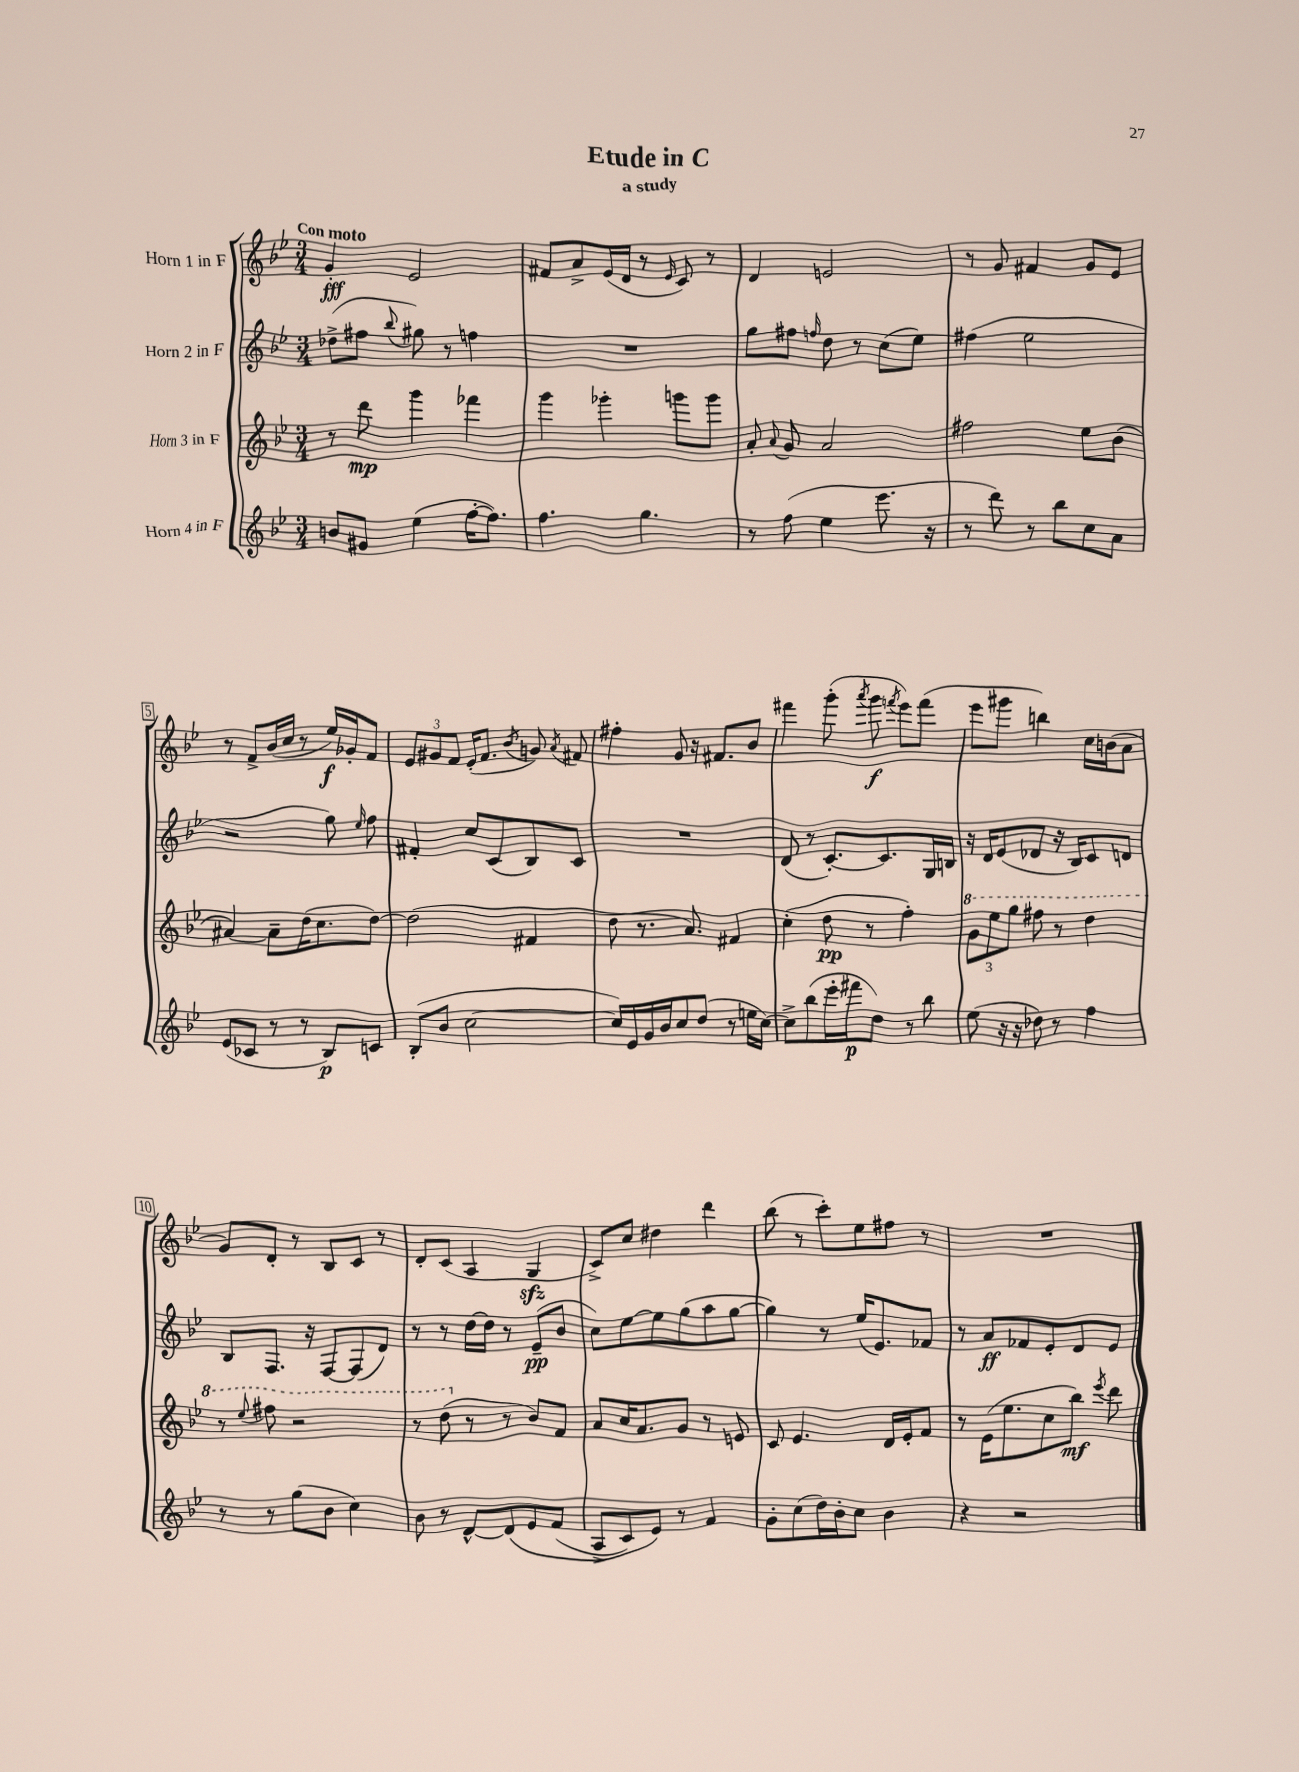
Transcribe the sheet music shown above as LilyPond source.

\header { title = "Etude in C" subtitle = "a study" }
<<
\new StaffGroup <<
\new Staff = "s0" \with { instrumentName = "Horn 1 in F" } {
    \clef treble \key bes \major \numericTimeSignature \time 3/4 \tempo "Con moto"
    \autoBeamOff g'4-.\fff ees'2 |
    fis'8[ a'8-> ees'16( d'16] r8 \grace { ees'16 } c'8) r8 |
    d'4 e'2 |
    r8 g'8 fis'4 g'8[ ees'8] |
    r8 f'8[-> bes'16( c''16] r8 ees''16[\f) ges'16-. f'8] |
    \tuplet 3/2 { ees'8[ gis'8 f'8] } ees'16[-.( f'8.] \acciaccatura { bes'8 } g'8) \acciaccatura { a'8 } fis'8 |
    fis''4-. g'8 r16 fis'8.[ bes'8] |
    fis'''4 g'''8-.( \acciaccatura { a'''8 } g'''8\f \acciaccatura { f'''8 } ees'''8[) f'''8]( |
    ees'''8[ gis'''8] b''4) c''16[ b'16( a'8] |
    g'8[) d'8]-. r8 bes8[ c'8] r8 |
    d'8[-. c'8]( a4 g4\sfz |
    c'8[->) c''8] dis''4 d'''4 |
    bes''8( r8 c'''8[-.) ees''8 fis''8] r8 |
    R2. \bar "|." |
}
\new Staff = "s1" \with { instrumentName = "Horn 2 in F" } {
    \clef treble \key bes \major \numericTimeSignature \time 3/4
    \autoBeamOff des''8[->( fis''8] \appoggiatura { bes''8 } gis''8) r8 f''4 |
    R2. |
    g''8[ fis''8] \grace { f''16 } d''8 r8 c''8[( ees''8]) |
    fis''4( ees''2 |
    r2 g''8) \grace { ees''16 } f''8 |
    fis'4-. c''8[ c'8( bes8) c'8] |
    R2. |
    d'8( r8 c'8.[~-.) c'8. g16 b16] |
    r16 d'16[ ees'8( des'8] r16 bes16[) c'8 d'8] |
    bes8[ f8.] r16 f8[~ f8( d'8]) |
    r8 r8 d''16[~ d''16] r8 ees'8[--\pp( bes'8] |
    c''8[) ees''8~ ees''8 g''8( a''8 g''8]~ |
    g''4) r8 ees''16[( ees'8.) fes'8] |
    r8 a'8[\ff fes'8 ees'8-. d'8 ees'8] \bar "|." |
}
\new Staff = "s2" \with { instrumentName = "Horn 3 in F" } {
    \clef treble \key bes \major \numericTimeSignature \time 3/4
    \autoBeamOff r8 d'''8\mp g'''4 fes'''4 |
    g'''4 ges'''4-. g'''8[ g'''8] |
    a'8-. \appoggiatura { a'8 } g'8 a'2 |
    fis''2 ees''8[ bes'8]( |
    ais'4~) ais'8[-- d''16( c''8. d''8]~) |
    d''2( fis'4 |
    d''8 r8. a'8.) fis'4 |
    c''4-.( d''8\pp r8 f''4-.) |
    \tuplet 3/2 { \ottava #1 g''8[ ees'''8 g'''8] } fis'''8 r8 d'''4 |
    r8 \appoggiatura { ees'''8 } fis'''8 r2 |
    r8 d'''8( \ottava #0 r8 r8 bes'8[) f'8] |
    a'8[ c''16 a'8. g'8] r8 e'8 |
    c'8 ees'4. d'16[ ees'16-. f'8] |
    r8 ees'16[( ees''8. c''8 bes''8]\mf) \acciaccatura { ees'''8 } d'''8 \bar "|." |
}
\new Staff = "s3" \with { instrumentName = "Horn 4 in F" } {
    \clef treble \key bes \major \numericTimeSignature \time 3/4
    \autoBeamOff b'8[ gis'8] ees''4( f''16[~-. f''8.]) |
    f''4. g''4. |
    r8 f''8( ees''4 ees'''8. r16 |
    r8 d'''8) r8 bes''8[ c''8 a'8] |
    ees'8[( ces'8] r8 r8 bes8[\p) c'8] |
    bes8[-.( bes'8] c''2~ |
    c''16[) ees'16 g'16 bes'16 c''8 d''8]( r8 e''16[ c''16]~) |
    c''8[-> bes''8( ees'''16-. fis'''16\p d''8]) r8 bes''8 |
    ees''8( r16 r16 des''8) r8 f''4 |
    r8 r8 g''8[( bes'8] c''4) |
    bes'8 r8 d'8[~-^ d'8\( ees'8 f'8]( |
    a8[-> c'8) ees'8]\) r8 f'4 |
    g'8[-. c''8( d''16) bes'16-. c''8] bes'4 |
    r4 r2 \bar "|." |
}
>>
>>
\layout { \context { \Score \override BarNumber.stencil = #(make-stencil-boxer 0.1 0.3 ly:text-interface::print) } }
